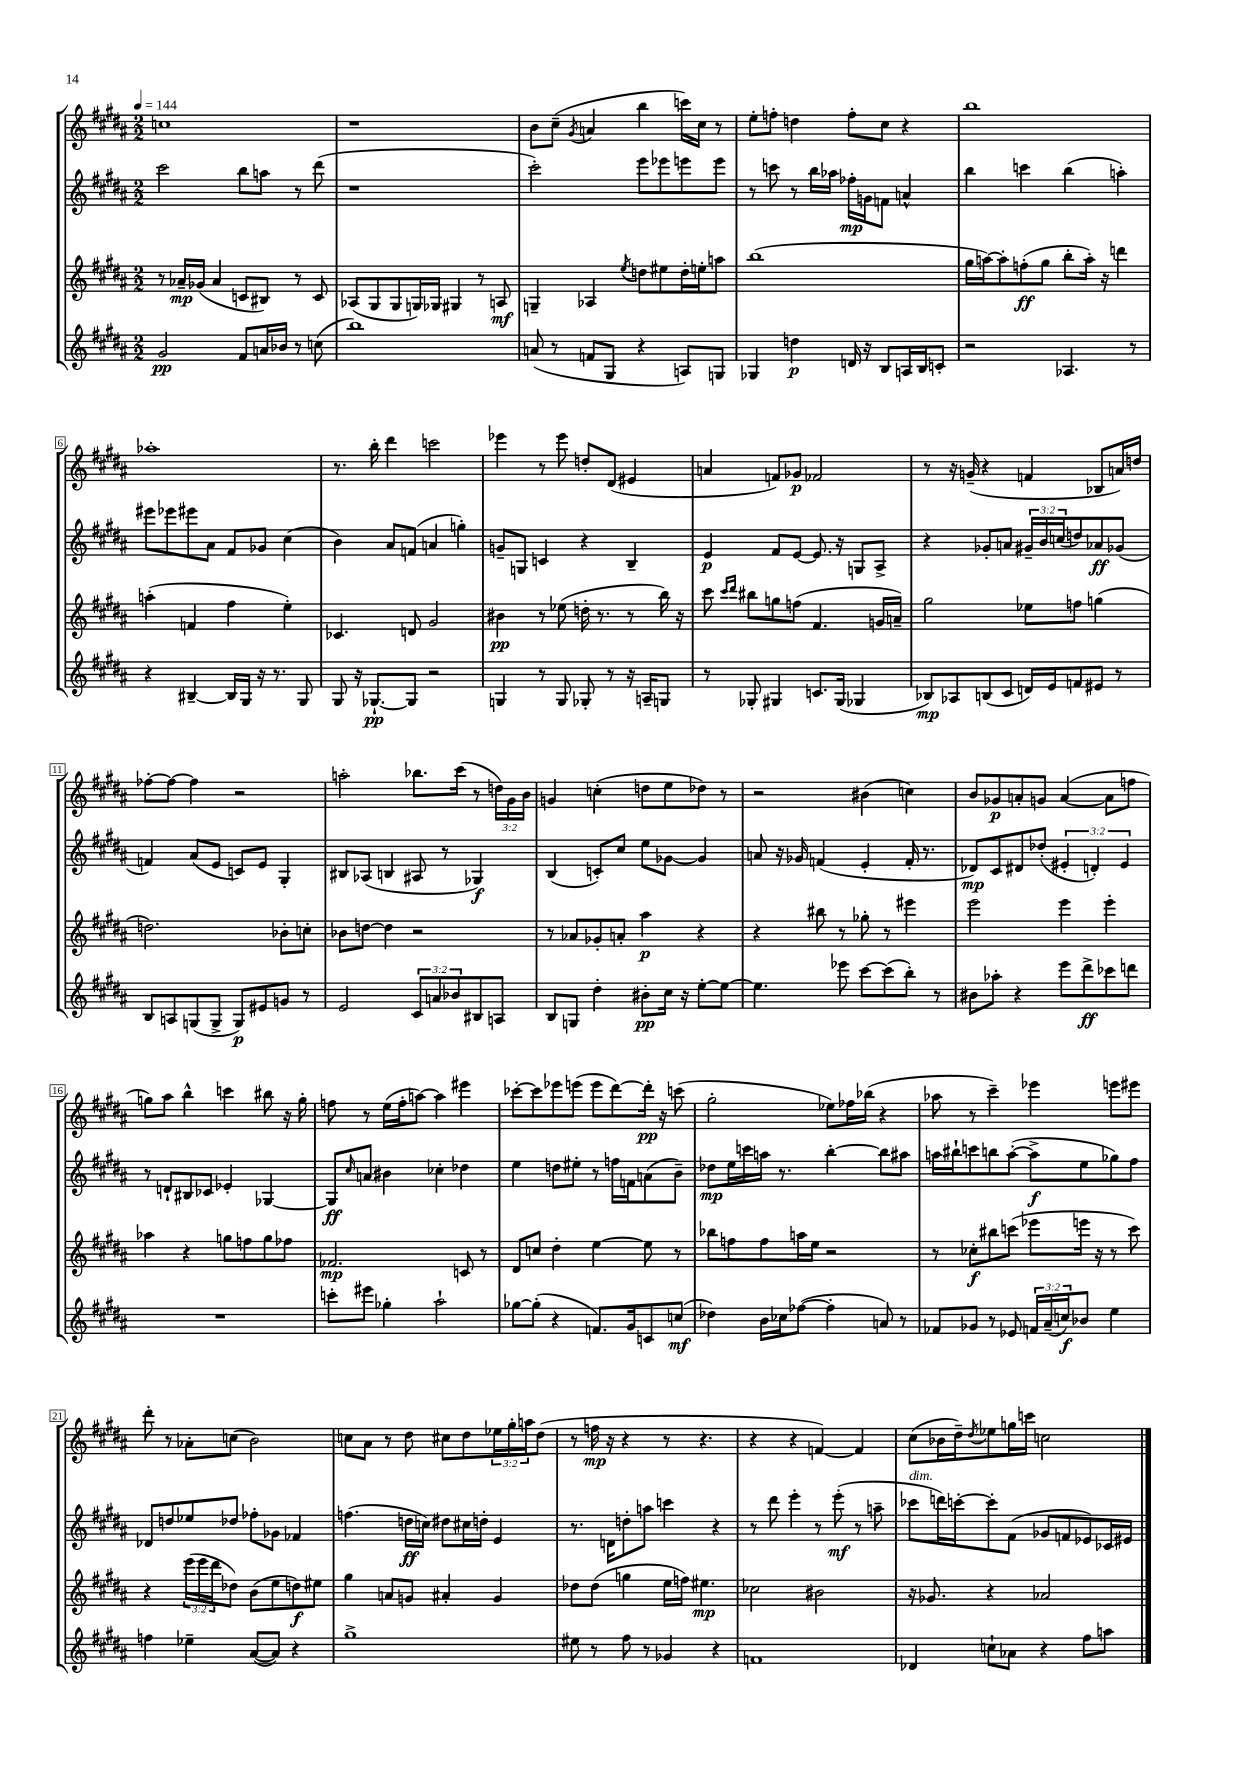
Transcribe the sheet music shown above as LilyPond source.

<<
\new StaffGroup <<
\new Staff = "s0" {
    \clef treble \key b \major \numericTimeSignature \time 2/2 \override Staff.TupletNumber.text = #tuplet-number::calc-fraction-text \tempo 4 = 144
    c''1 |
    r1 |
    b'8 cis''8--( \acciaccatura { gis'8 } a'4 b''4 c'''16) cis''16 r8 |
    e''8-. f''8-. d''4 f''8-. cis''8 r4 |
    b''1 |
    aes''1-. |
    r8. b''16-. dis'''4 c'''2 |
    ees'''4 r8 ees'''8 d''8-. dis'8( eis'4 |
    a'4 f'8) ges'8\p fes'2 |
    r8 r16 g'16--( r4 f'4 bes8 a'16) d''16 |
    fes''8~-. fes''8~ fes''4 r2 |
    a''2-. bes''8. cis'''16( r8 \tuplet 3/2 { d''16) gis'16 b'16 } |
    g'4 c''4-.( d''8 e''8 des''8) r8 |
    r2 bis'4( c''4) |
    b'8 ges'8\p a'8-. g'8 a'4~( a'8 f''8 |
    g''8) ais''8 b''4-^ c'''4 bis''8 r16 g''16-. |
    f''8 r8 e''16( f''16-. a''8~) a''4 eis'''4 |
    ces'''8~-. ces'''8 ees'''8 e'''8( e'''8 dis'''8~) dis'''16-.\pp r16 c'''8( |
    gis''2-. ees''8) fes''16 bes''16( r4 |
    aes''8 r8 cis'''4--) ees'''4 e'''8 eis'''8 |
    dis'''8-. r8 aes'8-. c''8( b'2) |
    c''8 ais'8 r8 dis''8 cis''8 dis''8 \tuplet 3/2 { ees''16 gis''16-. a''16 } dis''8( |
    r8 f''16\mp r16 r4 r8 r4. |
    r4 r4 f'4~) f'4 |
    cis''8( bes'16 dis''16--) \acciaccatura { dis''8 } ees''8 g''16 c'''16 c''2 \bar "|." |
}
\new Staff = "s1" {
    \clef treble \key b \major \numericTimeSignature \time 2/2 \override Staff.TupletNumber.text = #tuplet-number::calc-fraction-text
    cis'''2 b''8 a''8 r8 dis'''8( |
    r1 |
    cis'''2-.) e'''8 ees'''8 e'''8 e'''8 |
    r8 c'''8 r8 b''16 aes''16 fes''16-.\mp g'16 f'8 a'4-^ |
    b''4 c'''4 b''4( a''4-.) |
    eis'''8 ees'''8 eis'''8 ais'8 fis'8 ges'8 cis''4( |
    b'4) ais'8 f'8( a'4 g''4-.) |
    g'8-- g8 c'4 r4 b4-- |
    e'4\p fis'8 e'8~ e'8. r16 g8 ais8-> |
    r4 ges'8-. a'8 \tuplet 3/2 { gis'16-- b'16 c''16( } d''8) aes'8\ff ges'8( |
    f'4) ais'8( e'8 c'8) e'8 gis4-. |
    bis8 aes8( b4 ais8 r8 ges4\f) |
    b4( c'8-.) cis''8 e''8 ges'8~ ges'4 |
    a'8 r16 ges'16 f'4( e'4-. f'16-. r8. |
    des'8\mp) cis'8 dis'8 des''8-.( \tuplet 3/2 { eis'4-. d'4-.) eis'4 } |
    r8 d'8-! bis8 ces'8 ees'4-. ges4~ |
    ges8\ff \grace { cis''16 } a'8 bis'4 ces''4-. des''4 |
    e''4 d''8 eis''8-. r8 f''16 f'16 a'8( b'8--) |
    des''8\mp e''16 c'''16 a''16 r8. b''4~-. b''8 ais''8 |
    a''16 bis''16-! c'''8 b''8 a''8~-.( a''8->\f e''8 ges''8) fis''8 |
    des'8 d''8 ees''8 des''8 fes''8-. ges'8 fes'4 |
    f''4.( d''16\ff c''16) dis''8 cis''16 d''16-. e'4 |
    r8. d'16 d''8-. a''8 c'''4 r4 |
    r8 dis'''8 e'''4-. r8 e'''8-.\mf( r8 a''8-- |
    ces'''8^\markup { \italic "dim." } d'''16) c'''16~-. c'''8-. fis'8( ges'8 f'8 ees'8) ces'16 eis'16 \bar "|." |
}
\new Staff = "s2" {
    \clef treble \key b \major \numericTimeSignature \time 2/2 \override Staff.TupletNumber.text = #tuplet-number::calc-fraction-text
    r8 aes'16--\mp ges'16( aes'4 c'8 bis8) r8 c'8 |
    aes8( gis8 gis8 g16) ges16 gis4 r8 a8\mf |
    g4-- aes4 \acciaccatura { e''8 } d''8 eis''8 d''16-. e''16-. a''8 |
    b''1( |
    gis''16 a''16~) a''8-. f''8-.\ff( gis''8 b''8-. a''16-.) r16 d'''4 |
    a''4-.( f'4 fis''4 e''4-.) |
    ces'4. d'8 gis'2 |
    bis'4\pp r8 ees''8( d''16-. r8. r8 b''16) r16 |
    cis'''8 \grace { cis'''16 dis'''16 } bis''8 g''8 f''8( fis'4. g'16 a'16--) |
    gis''2 ees''8 f''8 g''4( |
    d''2.) bes'8-. c''8-. |
    bes'8 d''8~ d''4 r2 |
    r8 aes'8 ges'8-. a'8-. ais''4\p r4 |
    r4 bis''8 r8 ges''8-. r8 eis'''4 |
    e'''2 e'''4 e'''4-. |
    aes''4 r4 g''8 f''8 g''8 fes''8 |
    fes'2.\mp c'8 r8 |
    dis'8 c''8 dis''4-. e''4~ e''8 r8 |
    bes''8 f''8 f''8 a''16 e''16 r2 |
    r8 ces''8-.\f bis''8 c'''8( ees'''8 e'''16 r16 r8 c'''8) |
    r4 \tuplet 3/2 { e'''16( e'''16 dis'''16 } des''8) b'8( e''8 d''8\f) eis''8 |
    gis''4 a'8 g'8 ais'4-. g'4 |
    des''8 des''8( g''4 e''16 f''16) eis''4.\mp |
    ces''2 bis'2 |
    r16 ges'8. r4 aes'2 \bar "|." |
}
\new Staff = "s3" {
    \clef treble \key b \major \numericTimeSignature \time 2/2 \override Staff.TupletNumber.text = #tuplet-number::calc-fraction-text
    gis'2\pp fis'8 a'16 bes'16 r8 c''8( |
    b''1) |
    a'8( r8 f'8 gis8 r4 a8) g8 |
    ges4 d''4\p d'16 r16 b8 a16 b16 c'8-. |
    r2 aes4. r8 |
    r4 bis4~-- bis16 gis16 r16 r8. gis8 |
    gis8 r16 ges8.~-!\pp ges8 r2 |
    g4 r8 g8 ges8-. r8 r16 a16-- g8 |
    r8 ges8-. gis4 c'8. gis16( ges4 |
    bes8\mp) aes8 b8( cis'8 d'16) e'16 f'8 eis'8 r8 |
    b8 a8 g8( g8-> g8\p) eis'8 g'8 r8 |
    e'2 \tuplet 3/2 { cis'8 a'8 bes'8 } bis8 a8 |
    b8 g8 dis''4-. bis'8-.\pp cis''16 r16 e''8~-. e''8~ |
    e''4. ees'''8 cis'''8~ cis'''8( b''8-.) r8 |
    bis'8 aes''8-. r4 e'''8 dis'''8->\ff ces'''8 d'''8 |
    R1 |
    c'''8-. eis'''8 ges''4-. ais''2-! |
    ges''8~ ges''8-.( r4 f'8.) gis'16 c'8 c''8\mf( |
    des''4) b'16 ces''16 fes''8~( fes''4-. a'8) r8 |
    fes'8 ges'8 r8 ees'8 \tuplet 3/2 { f'16 ais'16--( c''16\f) } bes'8 e''4 |
    f''4 ees''4-- ais'8~( ais'8) r4 |
    gis''1-> |
    eis''8 r8 fis''8 r8 ges'4 r4 |
    f'1 |
    des'4 c''8-! aes'8 r4 fis''8 a''8 \bar "|." |
}
>>
>>
\layout { \context { \Score \override BarNumber.stencil = #(make-stencil-boxer 0.1 0.3 ly:text-interface::print) } }
